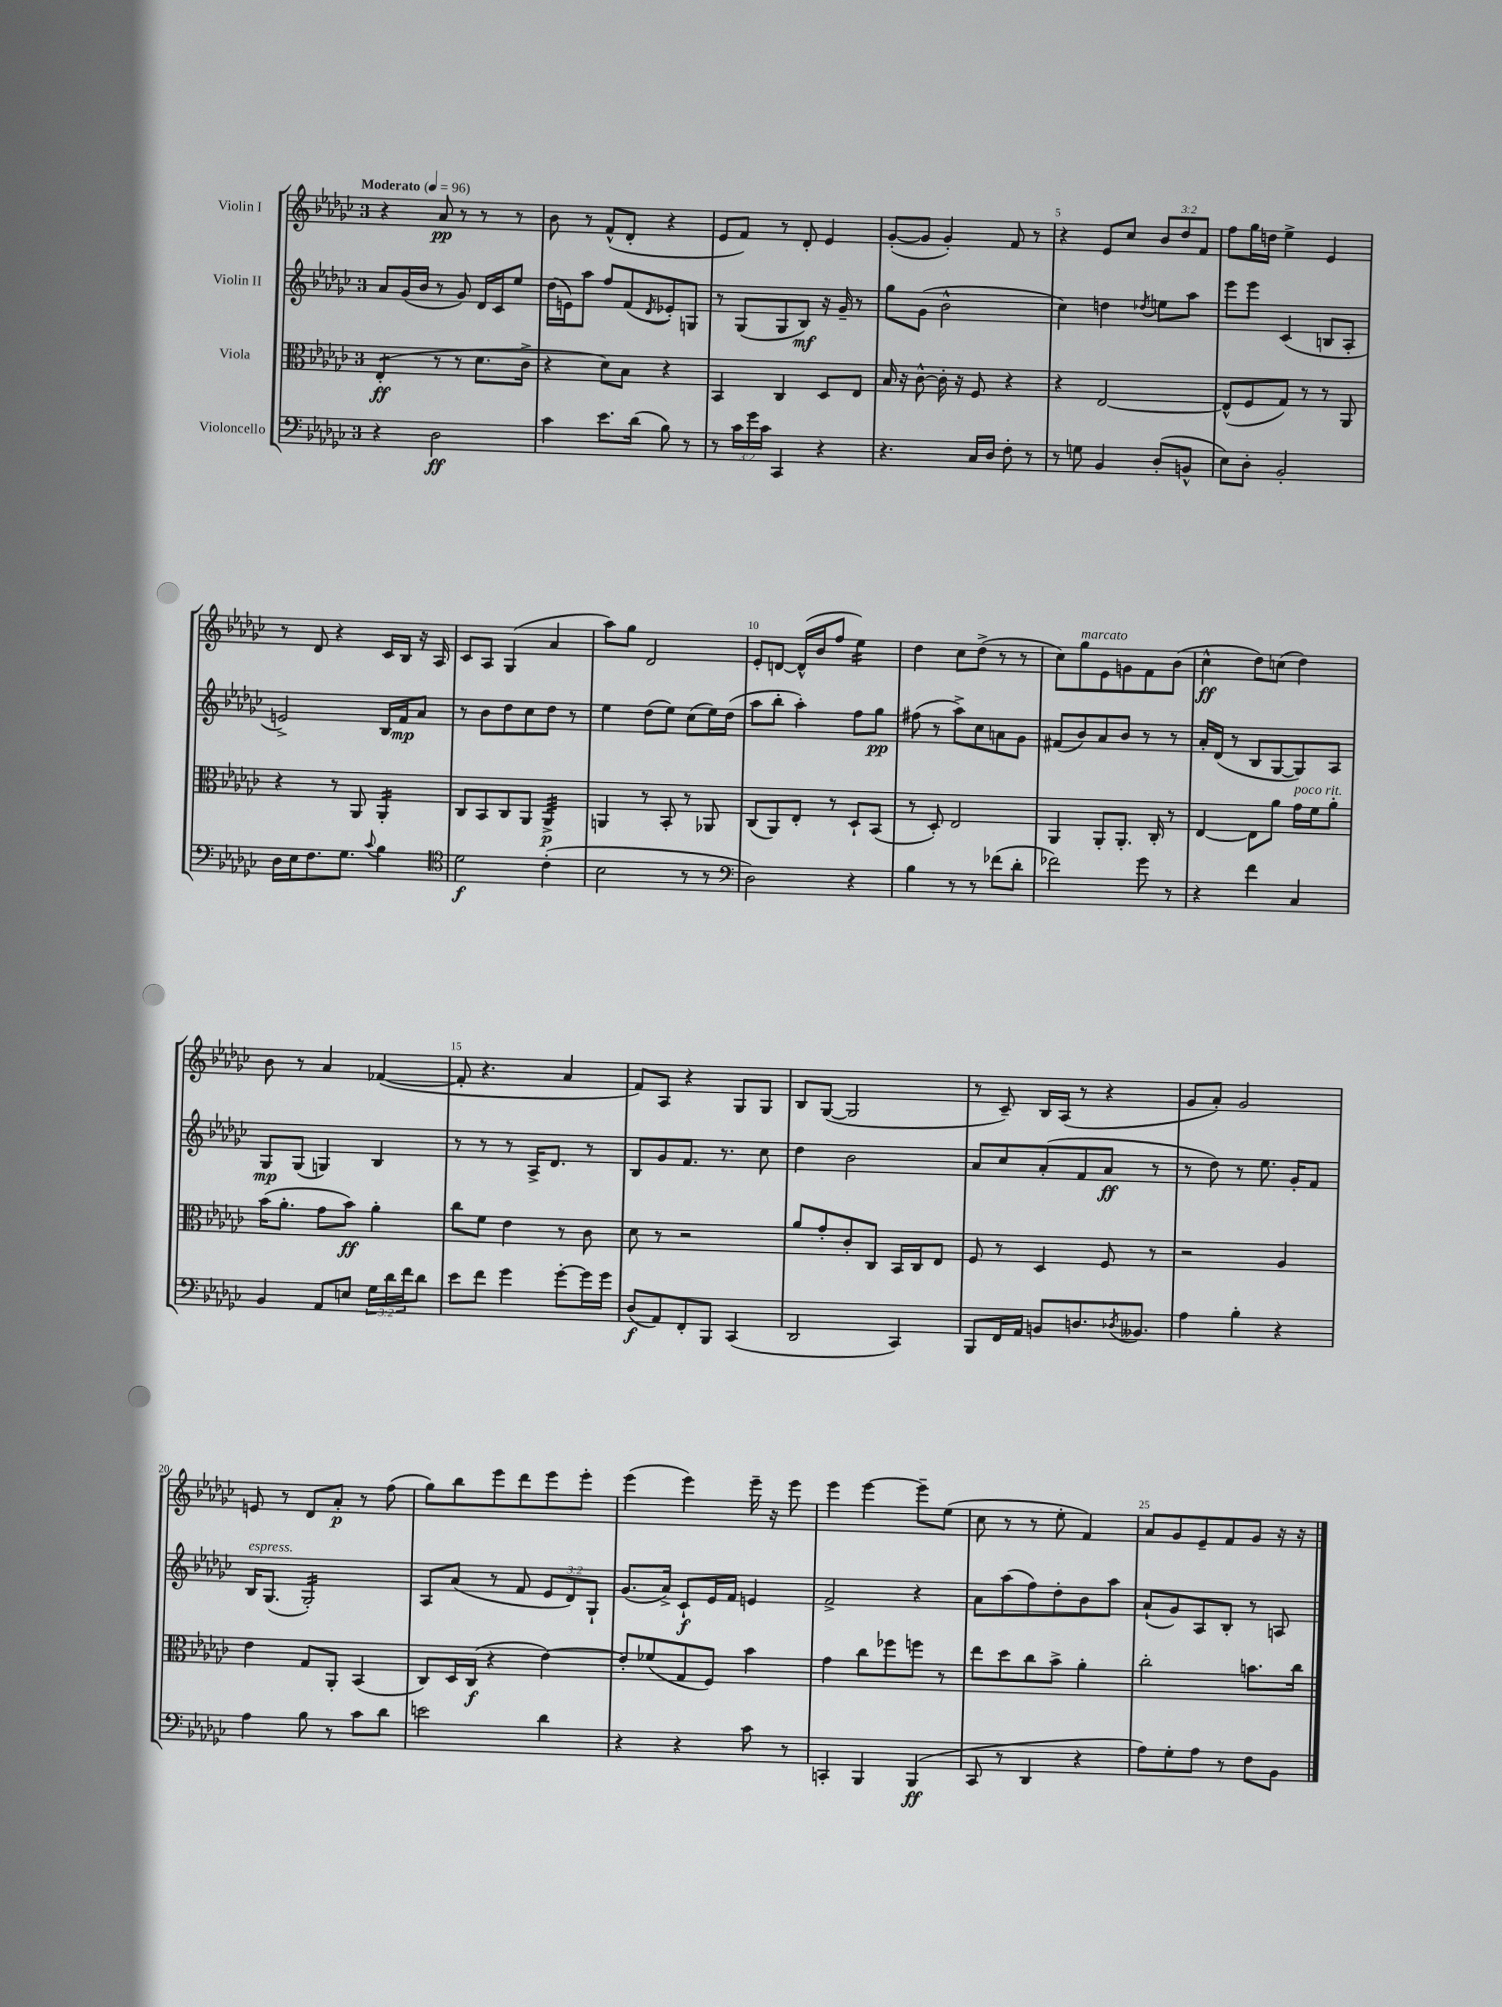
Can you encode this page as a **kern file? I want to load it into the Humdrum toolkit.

**kern	**kern	**kern	**kern
*staff4	*staff3	*staff2	*staff1
*clefF4	*clefC3	*clefG2	*clefG2
*k[b-e-a-d-g-c-]	*k[b-e-a-d-g-c-]	*k[b-e-a-d-g-c-]	*k[b-e-a-d-g-c-]
*M3/4	*M3/4	*M3/4	*M3/4
*MM96	*MM96	*MM96	*MM96
4r	(4E-'/	8a-/L	4r
.	.	(16g-/L	.
.	.	16b-/JJ	.
2D-\	8r	8r	8a-/
.	8r	8g-/)	8r
.	8.d-\L	16d-/LL	8r
.	.	16c-/J	.
.	.	8ee-/J	8r
.	16c-^\Jk	.	.
=	=	=	=
4c-\	4r	(16dd-\LL	8b-\
.	.	16e\J)	.
.	.	8aa-\J	8r
8.e-\L	8d-\L)	8ff/L	(8f^^/L
.	8B-\J	(8f/	8d-'/J
(16d-\Jk	.	.	.
.	.	8qd-/	.
8B-\)	4r	8e-'/)	4r
8r	.	8G/J	.
=	=	=	=
8r	4BB-/	8r	8e-/L
24c-\LL	.	(8G-/L	8f/J)
24g-\	.	.	.
24c-\JJ	.	.	.
4CC-/	4C-/	8G-/	8r
.	.	8B-/J)	8d-'/
4r	8D-/L	16r	4e-/
.	.	16g-~/	.
.	8E-/J	8r	.
=	=	=	=
4.r	16B-/	8gg-\L	([8g-'/L
.	16r	.	.
.	[8c-^^\	(8g-\J	8g-/]J
.	16c-'\]	2b-^^\	4g-'/)
.	16r	.	.
16C-/LL	8F/	.	.
16D-/JJ	.	.	.
8F'\	4r	.	8f/
8r	.	.	8r
=	=	=	=
8r	4r	4cc-\)	4r
8G\	.	.	.
4BB-/	[2E-/	4dd\	8e-/L
.	.	.	8cc-/J
.	.	8qdd-/	.
(8D-'/L	.	8ee\L	12b-/L
.	.	.	12dd-/
8BB^^/J	.	8aa-\J	.
.	.	.	12f/J
=	=	=	=
8E-\L)	(8E-^^/]L	8eee-\L	8ff\L
8D-'\J	8F/	8eee-\J	16gg-\L
.	.	.	16dd\JJ
2BB-'/	8G-/J)	(4c-/	4ee-^\
.	8r	.	.
.	8r	8B/L	4e-/
.	8AA-/	8A-'/J	.
=	=	=	=
16D-\LL	4r	2e^/)	8r
16E-\J	.	.	.
8.F\	.	.	8d-/
.	8r	.	4r
8.G-\J	.	.	.
.	8AA-/	.	.
8qqc-/	.	.	.
4B-\	4AA-'/	16B-/LL	16c-/LL
.	.	16f/J	16B-/JJ
.	.	8a-/J	16r
.	.	.	16A-/
=	=	=	=
*clefC4	*	*	*
2d-\	8C-/L	8r	8c-/L
.	8BB-/	8b-\L	8A-/J
.	8C-/	8dd-\	(4G-/
.	8AA-/J	8cc-\	.
(4c-'\	4AA-^/	8dd-\J	4a-/
.	.	8r	.
=	=	=	=
2B-\	4AA/	4ee-\	8aa-\L)
.	.	.	8gg-\J
.	8r	(8dd-\L	2d-/
.	8BB-'/	8ee-\J)	.
8r	8r	(8cc-\L	.
8r	8AA-/	16ee-\L)	.
.	.	(16dd-\JJ	.
=	=	=	=
*clefF4	*	*	*
2D-\)	(8C-/L	8aa-\L	8e-'/L
.	8AA-/)	8bb-'\J	[8d/J
.	8E-'/J	4aa-'\)	(16d^^/]LL
.	.	.	16b-/J
.	8r	.	8ff/J
4r	8D-`/L	8ff\L	4ee-\)
.	(8BB-/J	8gg-\J	.
=	=	=	=
4B-\	8r	(8ff#\	4dd-\
.	8D-'/)	8r	.
8r	2E-/	8aa-^\L)	8cc-\L
8r	.	8cc-\	(8dd-^\J
(8f-\L	.	8a\	8r
8d-'\J	.	8g-\J	8r
=	=	=	=
2f-\)	4AA-/	(8f#/L	8cc-\L)
.	.	8b-/)	8gg-\
.	8AA-'/L	8a-/	8e-\
.	8.AA-'/J	8b-/J	8g\
8g-\	.	8r	8f\
.	16C-'/	.	.
8r	8r	8r	(8b-\J
=	=	=	=
4r	[4E-/	16a-'/LL	4cc-^^\
.	.	(16d-/JJ	.
.	.	8r	.
4f\	8E-\]L	8B-/L	8dd-\L)
.	8a-\J	[8G-/	(8cc\J
4C-/	16g-\LL	8G-/])	4dd-\)
.	16f\J	.	.
.	8a-'\J	8A-/J	.
=	=	=	=
4BB-/	(16b-\LK	8G-/L	8b-\
.	8.a-'\J	.	.
.	.	(8G-/J	8r
8AA-/L	8g-\L	4G/)	4a-/
8E/J	8b-\J)	.	.
24G-\LL	4a-'\	4B-/	([4f-/
24d-\	.	.	.
24f\J	.	.	.
8d-\J	.	.	.
=	=	=	=
8e-\L	8cc-\L	8r	8f-'/]
8f\J	8f\J	8r	4.r
4g-\	4e-\	8r	.
.	.	16A-^/LK	.
.	.	8.d-/J	.
[8g-'\L	8r	.	4a-/
16g-\]L	8c-\	8r	.
16g-\JJ	.	.	.
=	=	=	=
(8D-/L	8d-\	8B-/L	8f/L)
8AA-/)	8r	8g-/	8A-/J
8FF'/	2r	8.f/J	4r
8BBB-/J	.	.	.
.	.	8.r	.
(4CC-/	.	.	8G-/L
.	.	8cc-\	8G-/J
=	=	=	=
2DD-/	8a-/L	4dd-\	8B-/L
.	8g-'/	.	([8G-/J
.	8c-'/	2b-\	2G-/]
.	8C-/J	.	.
4CC-/)	16BB-/LL	.	.
.	16C-/J	.	.
.	8E-/J	.	.
=	=	=	=
8BBB-/L	8F/	8a-/L	8r
16FF/L	8r	8cc-/	8c-~/)
16AA-/JJ	.	.	.
8BB/L	4D-/	(8a-'/	16B-/LL
.	.	.	(16A-/JJ
8.D/	.	8f/	8r
.	8F/	8a-/J	4r
8qD-/	.	.	.
8.BB--/J	.	.	.
.	8r	8r	.
=	=	=	=
4A-\	2r	8r	8g-/L
.	.	8dd-\)	8a-'/J)
4B-'\	.	8r	2g-/
.	.	8.ee-\	.
4r	4A-/	.	.
.	.	16g-'/LK	.
.	.	8f/J	.
=	=	=	=
4A-\	4e-\	16B-/LK	8e/
.	.	(8.G-/J	.
.	.	.	8r
8B-\	8G-/L	2G-'/)	8d-/L
8r	8AA-'/J	.	8a-'/J
8c-\L	(4BB-/	.	8r
8d-\J	.	.	(8ff\
=	=	=	=
2e\	8C-/L)	8A-/L	8gg-\L)
.	16D-/L	(8a-/J	8bb-\
.	(16C-/JJ	.	.
.	4r	8r	8eee-\
.	.	8f/	8ddd-\
4d-\	[4e-\)	12e-/L	8eee-\
.	.	12d-/)	.
.	.	.	8eee-'\J
.	.	12G-`/J	.
=	=	=	=
4r	8e-'/]L	(8.g-/L	(4eee-\
.	(8f-/	.	.
.	.	16a-^/Jk)	.
4r	8G-/	8c-`/L	4eee-\)
.	8F/J)	16e-/L	.
.	.	16f/JJ	.
8c-\	4b-\	4e/	16eee-~\
.	.	.	16r
8r	.	.	8eee-\
=	=	=	=
4CC'/	4g-\	2f^/	4eee-\
4BBB-/	8cc-\L	.	[4eee-\
.	8ff-\	.	.
(4BBB-/	8ff\J	4r	8eee-~\]L
.	8r	.	(8ee-\J
=	=	=	=
8CC-/	8ee-\L	8a-\L	8cc-\
8r	8dd-\	(8aa-\	8r
4DD-/	8cc-\	8ff\)	8r
.	8b-^\J	8dd-'\	8ee-'\
4r	4a-'\	8b-\	4f/)
.	.	8aa-\J	.
=	=	=	=
8A-\L)	2cc-'\	(8a-`/L	8a-/L
8G-'\	.	8g-/)	8g-/
8A-\J	.	8A-/	8e-~/
8r	.	8B-'/J	8f/
8F\L	8.b\L	8r	8g-/J
8BB-\J	.	8A/	16r
.	16cc-\Jk	.	16r
==	==	==	==
*-	*-	*-	*-
